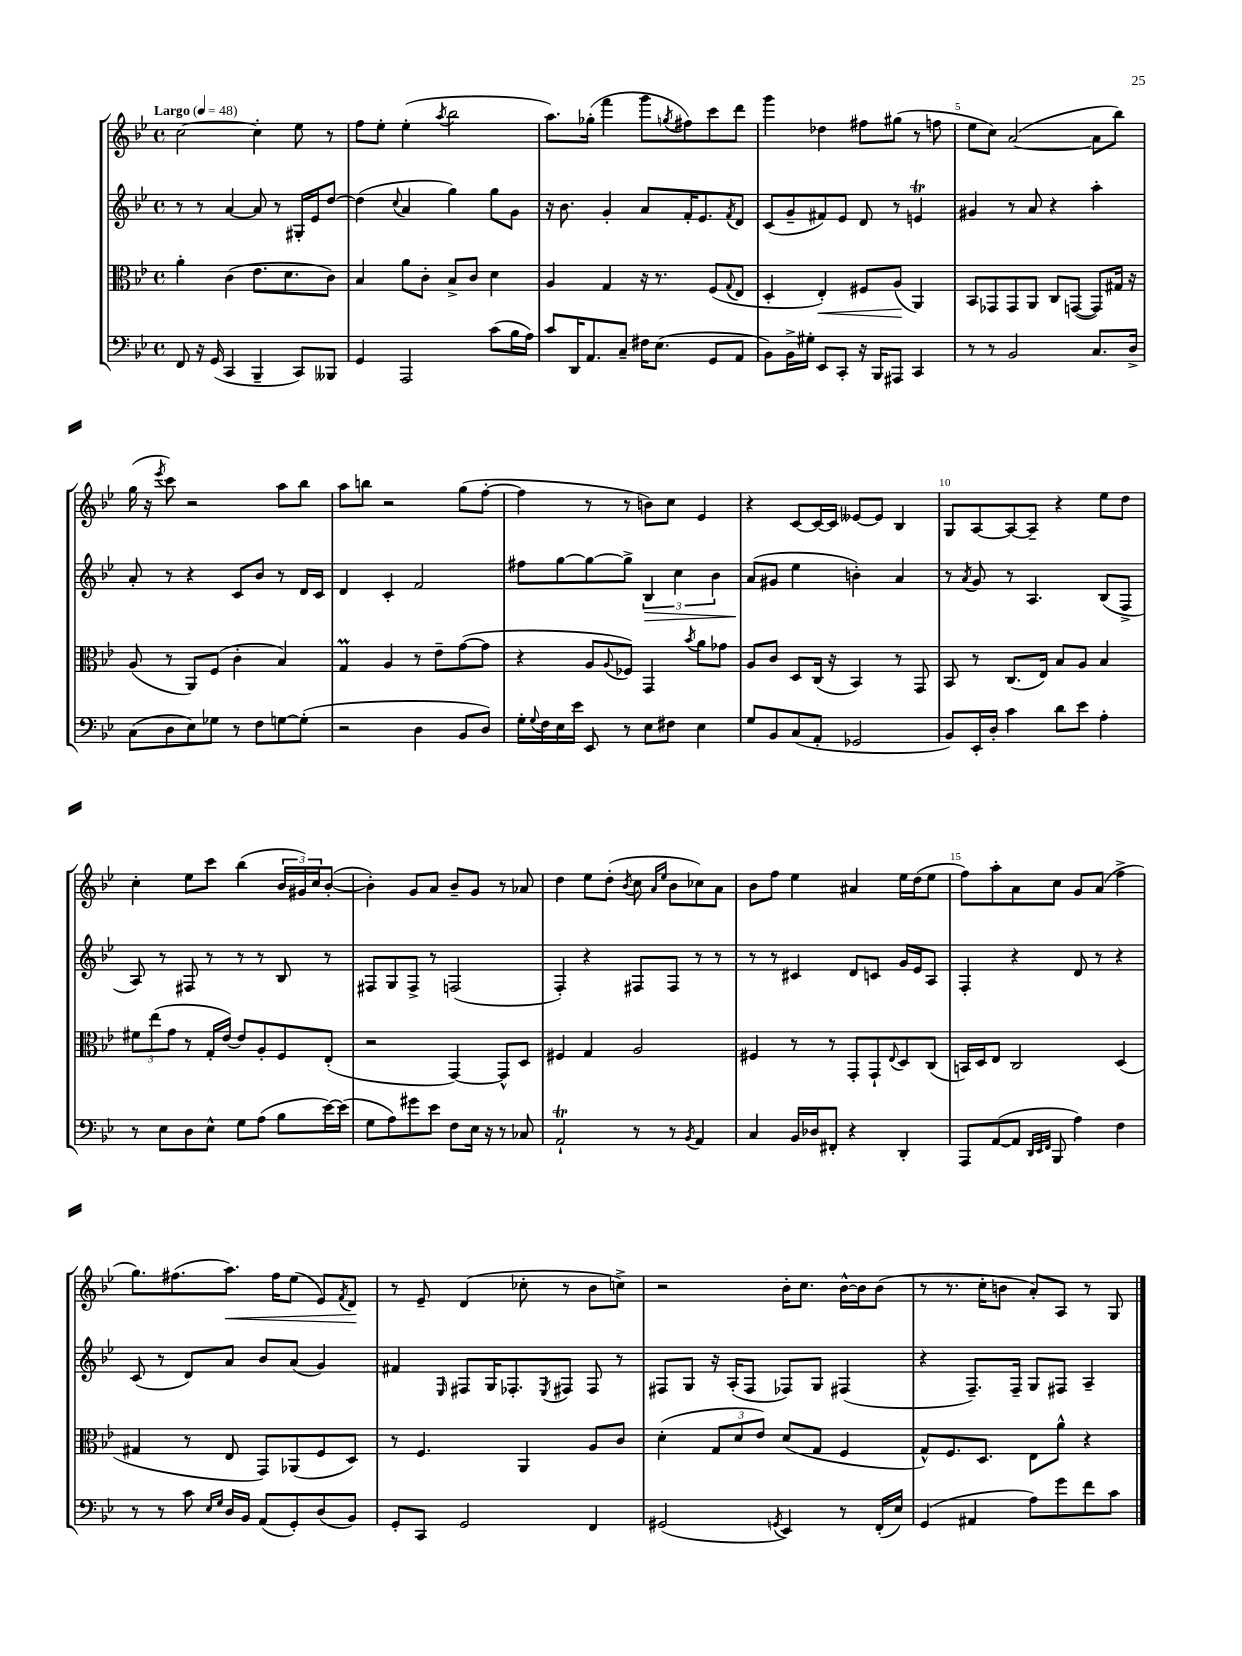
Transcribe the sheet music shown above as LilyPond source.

<<
\new StaffGroup <<
\new Staff = "s0" {
    \clef treble \key bes \major \defaultTimeSignature \time 4/4 \tempo "Largo" 4 = 48
    c''2~ c''4-. ees''8 r8 |
    f''8 ees''8-. ees''4-.( \acciaccatura { a''8 } bes''2 |
    a''8.) ges''16-.( f'''4 g'''8 \acciaccatura { g''8 } fis''8) c'''8 d'''8 |
    g'''4 des''4 fis''8 gis''8( r8 f''8 |
    ees''8 c''8) a'2~( a'8 bes''8) |
    g''16( r16 \acciaccatura { ees'''8 } c'''8) r2 a''8 bes''8 |
    a''8 b''8 r2 g''8( f''8~-. |
    f''4 r8 r8 b'8) c''8 ees'4 |
    r4 c'8~ c'16~ c'16 eeses'8~ eeses'8 bes4 |
    g8 a8~ a8~ a8-- r4 ees''8 d''8 |
    c''4-. ees''8 c'''8 bes''4( \tuplet 3/2 { bes'16 gis'16) c''16 } bes'8~-.( |
    bes'4-.) g'8 a'8 bes'8-- g'8 r8 aes'8 |
    d''4 ees''8 d''8-.( \acciaccatura { bes'8 } c''8 \grace { a'16 ees''16 } bes'8 ces''8) a'8 |
    bes'8 f''8 ees''4 ais'4 ees''16 d''16( ees''8 |
    f''8) a''8-. a'8 c''8 g'8 a'8( f''4-> |
    g''8.) fis''8.( a''8.\<) fis''16 ees''8( ees'8) \acciaccatura { f'8 } d'8\! |
    r8 ees'8-- d'4( ces''8-. r8 bes'8 c''8->) |
    r2 bes'16-. c''8. bes'16~-^ bes'16 bes'8( |
    r8 r8. c''16-. b'8 a'8-.) a8 r8 g8 \bar "|." |
}
\new Staff = "s1" {
    \clef treble \key bes \major \defaultTimeSignature \time 4/4
    r8 r8 a'4~ a'8 r8 gis16-. ees'16 d''8~ |
    d''4( \appoggiatura { c''8 } a'4 g''4) g''8 g'8 |
    r16 bes'8. g'4-. a'8 f'16-. ees'8. \acciaccatura { f'8 } d'8 |
    c'8( g'8-- fis'8) ees'8 d'8 r8 e'4\trill |
    gis'4 r8 a'8 r4 a''4-. |
    a'8-. r8 r4 c'8 bes'8 r8 d'16 c'16 |
    d'4 c'4-. f'2 |
    fis''8 g''8~ g''8~ g''8-> \tuplet 3/2 { bes4\> c''4 bes'4 } |
    a'8\!( gis'8 ees''4 b'4-.) a'4 |
    r8 \acciaccatura { a'8 } g'8 r8 a4. bes8( f8-> |
    a8) r8 fis8 r8 r8 r8 bes8 r8 |
    fis8 g8 fis8-> r8 f2( |
    f4-.) r4 fis8 fis8 r8 r8 |
    r8 r8 cis'4 d'8 c'8 g'16 ees'16 a8 |
    f4-. r4 d'8 r8 r4 |
    c'8( r8 d'8) a'8 bes'8 a'8( g'4) |
    fis'4 \grace { ees16 } fis8 g16 fes8.-. \acciaccatura { ees8 } fis8 fis8 r8 |
    fis8 g8 r16 a16-.( fis8 fes8) g8 fis4( |
    r4 f8.--) f16-- g8 fis8 a4-- \bar "|." |
}
\new Staff = "s2" {
    \clef alto \key bes \major \defaultTimeSignature \time 4/4
    a'4-. c'4( ees'8. d'8. c'8) |
    bes4 a'8 c'8-. bes8-> c'8 d'4 |
    a4 g4 r16 r8. f8( \appoggiatura { g8 } ees8 |
    d4-. ees4-.\<) fis8 a8\!( a,4) |
    bes,8 ges,8 ges,8 a,8 c8 g,8~( g,8) gis16 r16 |
    a8( r8 a,8) f8( c'4-. bes4) |
    g4\prall a4 r8 ees'8-- g'8~( g'8 |
    r4 a8 \appoggiatura { a8 } fes8) g,4 \acciaccatura { bes'8 } a'8 ges'8 |
    a8 c'8 d8 c16( r16 bes,4) r8 g,8 |
    bes,8 r8 c8.( ees16) bes8 a8 bes4 |
    \tuplet 3/2 { fis'8 ees''8( g'8 } r8 g16-. ees'16~) ees'8 a8-. f8 ees8-.( |
    r2 g,4~) g,8-^ d8 |
    fis4 g4 a2 |
    fis4 r8 r8 g,8-. g,8-! \appoggiatura { ees8 } d8 c8( |
    b,16) d16 ees8 c2 d4( |
    gis4 r8 ees8 g,8) aes,8( f8 d8) |
    r8 f4. a,4 a8 c'8 |
    d'4-.( \tuplet 3/2 { g8 d'8 ees'8) } d'8( g8 f4 |
    g8-^) f8. d8. ees8 a'8-^ r4 \bar "|." |
}
\new Staff = "s3" {
    \clef bass \key bes \major \defaultTimeSignature \time 4/4
    f,8 r16 g,16( c,4 bes,,4-- c,8) beses,,8 |
    g,4 a,,2 c'8( bes16 a16) |
    c'8 d,16 a,8. c8-- fis16 ees8.( g,8 a,8 |
    bes,8) bes,16-> gis16-. ees,8 c,8-. r16 bes,,16 ais,,8 c,4 |
    r8 r8 bes,2 c8. d16-> |
    c8( d8 ees8) ges8 r8 f8 g8~ g8-.( |
    r2 d4 bes,8 d8) |
    g16-. \appoggiatura { g8 } f16 ees16 ees'16 ees,8 r8 ees8 fis8 ees4 |
    g8 bes,8 c8( a,8-. ges,2 |
    bes,8) ees,16-. d16-. c'4 d'8 ees'8 a4-. |
    r8 ees8 d8 ees8-^ g8 a8( bes8 ees'16~) ees'16( |
    g8 a8) gis'8 ees'8 f8 ees16 r16 r8 ces8 |
    a,2-!\trill r8 r8 \acciaccatura { bes,8 } a,4 |
    c4 bes,16 des16 fis,8-. r4 d,4-. |
    a,,8 a,8~( a,8 \grace { d,32 ees,32 f,32 } bes,,8 a4) f4 |
    r8 r8 c'8 \grace { ees16 g16 } d16 bes,16 a,8( g,8-.) d8( bes,8) |
    g,8-. c,8 g,2 f,4 |
    gis,2( \acciaccatura { g,8 } ees,4) r8 f,16-.( ees16) |
    g,4( ais,4 a8) g'8 f'8 c'8 \bar "|." |
}
>>
>>
\layout { \context { \Score \override BarNumber.break-visibility = ##(#f #t #t) barNumberVisibility = #(every-nth-bar-number-visible 5) } }
